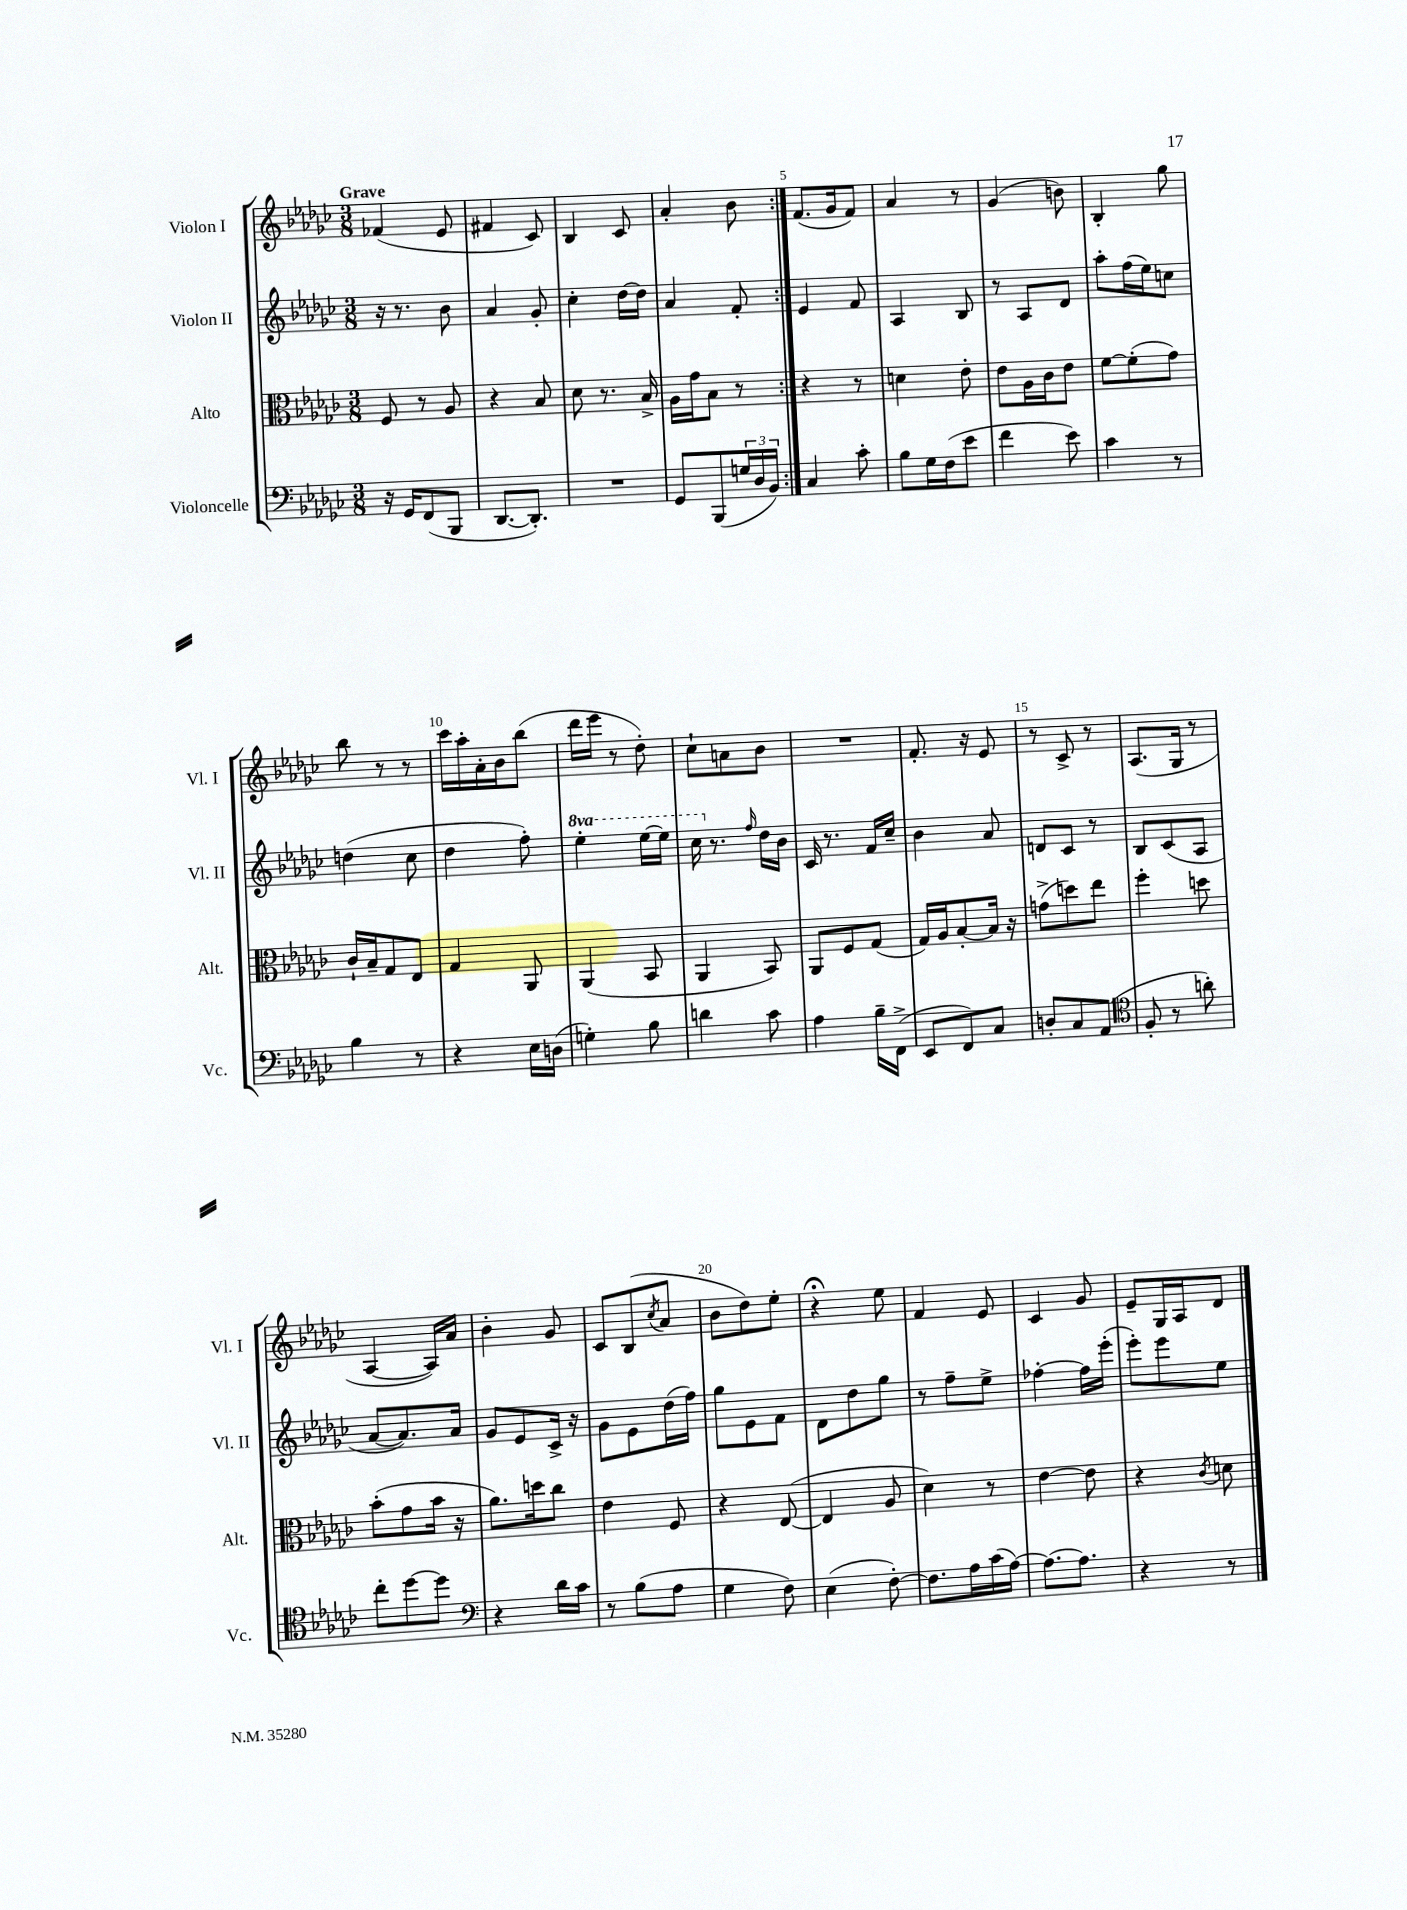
<<
\new StaffGroup <<
\new Staff = "s0" \with { instrumentName = "Violon I" shortInstrumentName = "Vl. I" } {
    \clef treble \key ges \major \numericTimeSignature \time 3/8 \tempo "Grave"
    \repeat volta 2 { fes'4( ees'8 |
    fis'4 ces'8) |
    bes4 ces'8 |
    aes'4-. bes'8 | }
    f'8.( ges'16 f'8) |
    aes'4 r8 |
    ges'4( b'8) |
    bes4-. ges''8 |
    bes''8 r8 r8 |
    ces'''16 aes''16-. aes'16-. bes'16 bes''8( |
    des'''16 ees'''16 r8 des''8-.) |
    ces''8-! a'8 bes'8 |
    R4. |
    f'8.-. r16 ees'8 |
    r8 ces'8-> r8 |
    aes8.( ges16 r8 |
    aes4~ aes16) aes'16 |
    bes'4-. ges'8 |
    ces'8 bes8( \acciaccatura { ces''8 } aes'8 |
    bes'8 des''8) ees''8-. |
    r4\fermata ees''8 |
    f'4 ees'8 |
    ces'4 ges'8 |
    ees'8-- ges16 aes16 des'8 \bar "|." |
}
\new Staff = "s1" \with { instrumentName = "Violon II" shortInstrumentName = "Vl. II" } {
    \clef treble \key ges \major \numericTimeSignature \time 3/8 \set Staff.ottavationMarkups = #ottavation-simple-ordinals
    \repeat volta 2 { r16 r8. bes'8 |
    aes'4 ges'8-. |
    ces''4-. des''16~ des''16 |
    aes'4 f'8-. | }
    ees'4 f'8 |
    aes4 bes8 |
    r8 aes8 des'8 |
    aes''8-. f''16( ees''16) c''8 |
    d''4( ces''8 |
    des''4 f''8-.) |
    \ottava #1 ees'''4-. ees'''16~ ees'''16 |
    ces'''16 \ottava #0 r8. \grace { f''16 } des''16 bes'16 |
    ces'16 r8. f'16 ces''16-- |
    bes'4 aes'8 |
    d'8 ces'8 r8 |
    bes8 ces'8( aes8 |
    aes'8~ aes'8.) aes'16 |
    ges'8 ees'8 ces'16-> r16 |
    ges'8 ees'8 des''16( f''16) |
    ges''8 ees'8 f'8 |
    des'8 des''8 ges''8 |
    r8 f''8-- ees''8-> |
    fes''4~-. fes''16 ees'''16-.( |
    ees'''8-.) ees'''8 ees''8 \bar "|." |
}
\new Staff = "s2" \with { instrumentName = "Alto" shortInstrumentName = "Alt." } {
    \clef alto \key ges \major \numericTimeSignature \time 3/8
    \repeat volta 2 { f8 r8 aes8 |
    r4 bes8 |
    des'8 r8. bes16-> |
    aes16 ges'16 bes8 r8 | }
    r4 r8 |
    d'4 ees'8-. |
    ees'8 aes16 ces'16 ees'8 |
    f'8~ f'8-.( ges'8) |
    ces'16-! bes16-- ges8 ees8 |
    ges4 aes,8 |
    aes,4( bes,8 |
    aes,4 bes,8) |
    aes,8 f8 ges8( |
    ges16) aes16 bes8~-. bes16 r16 |
    g'8->( d''8) ees''8 |
    f''4-. d''8 |
    bes'8-.( ges'8 bes'16 r16 |
    aes'8.) d''16 ces''8 |
    ees'4 f8 |
    r4 ees8~( |
    ees4 aes8 |
    des'4) r8 |
    ees'4~ ees'8 |
    r4 \acciaccatura { ces'8 } d'8 \bar "|." |
}
\new Staff = "s3" \with { instrumentName = "Violoncelle" shortInstrumentName = "Vc." } {
    \clef bass \key ges \major \numericTimeSignature \time 3/8
    \repeat volta 2 { r16 ges,16 f,8( bes,,8 |
    des,8.~ des,8.-.) |
    R4. |
    ges,8 bes,,8( \tuplet 3/2 { g16 des16 bes,16) } | }
    ces4 ces'8-. |
    bes8 ges16 f16( ees'8 |
    f'4 ees'8) |
    ces'4 r8 |
    bes4 r8 |
    r4 ees16 d16( |
    g4-.) bes8 |
    d'4 ces'8 |
    aes4 bes16-- f,16->( |
    ees,8 f,8) ces8 |
    d8-. ces8 aes,8( |
    \clef tenor f8-. r8 a'8-.) |
    ces''8-. des''8~ des''8 |
    \clef bass r4 des'16 ces'16 |
    r8 bes8( aes8 |
    ges4 f8) |
    ees4( f8~-.) |
    f8. aes16 ces'16( aes16~) |
    aes8.~ aes8. |
    r4 r8 \bar "|." |
}
>>
>>
\layout { \context { \Score \override BarNumber.break-visibility = ##(#f #t #t) barNumberVisibility = #(every-nth-bar-number-visible 5) } }
